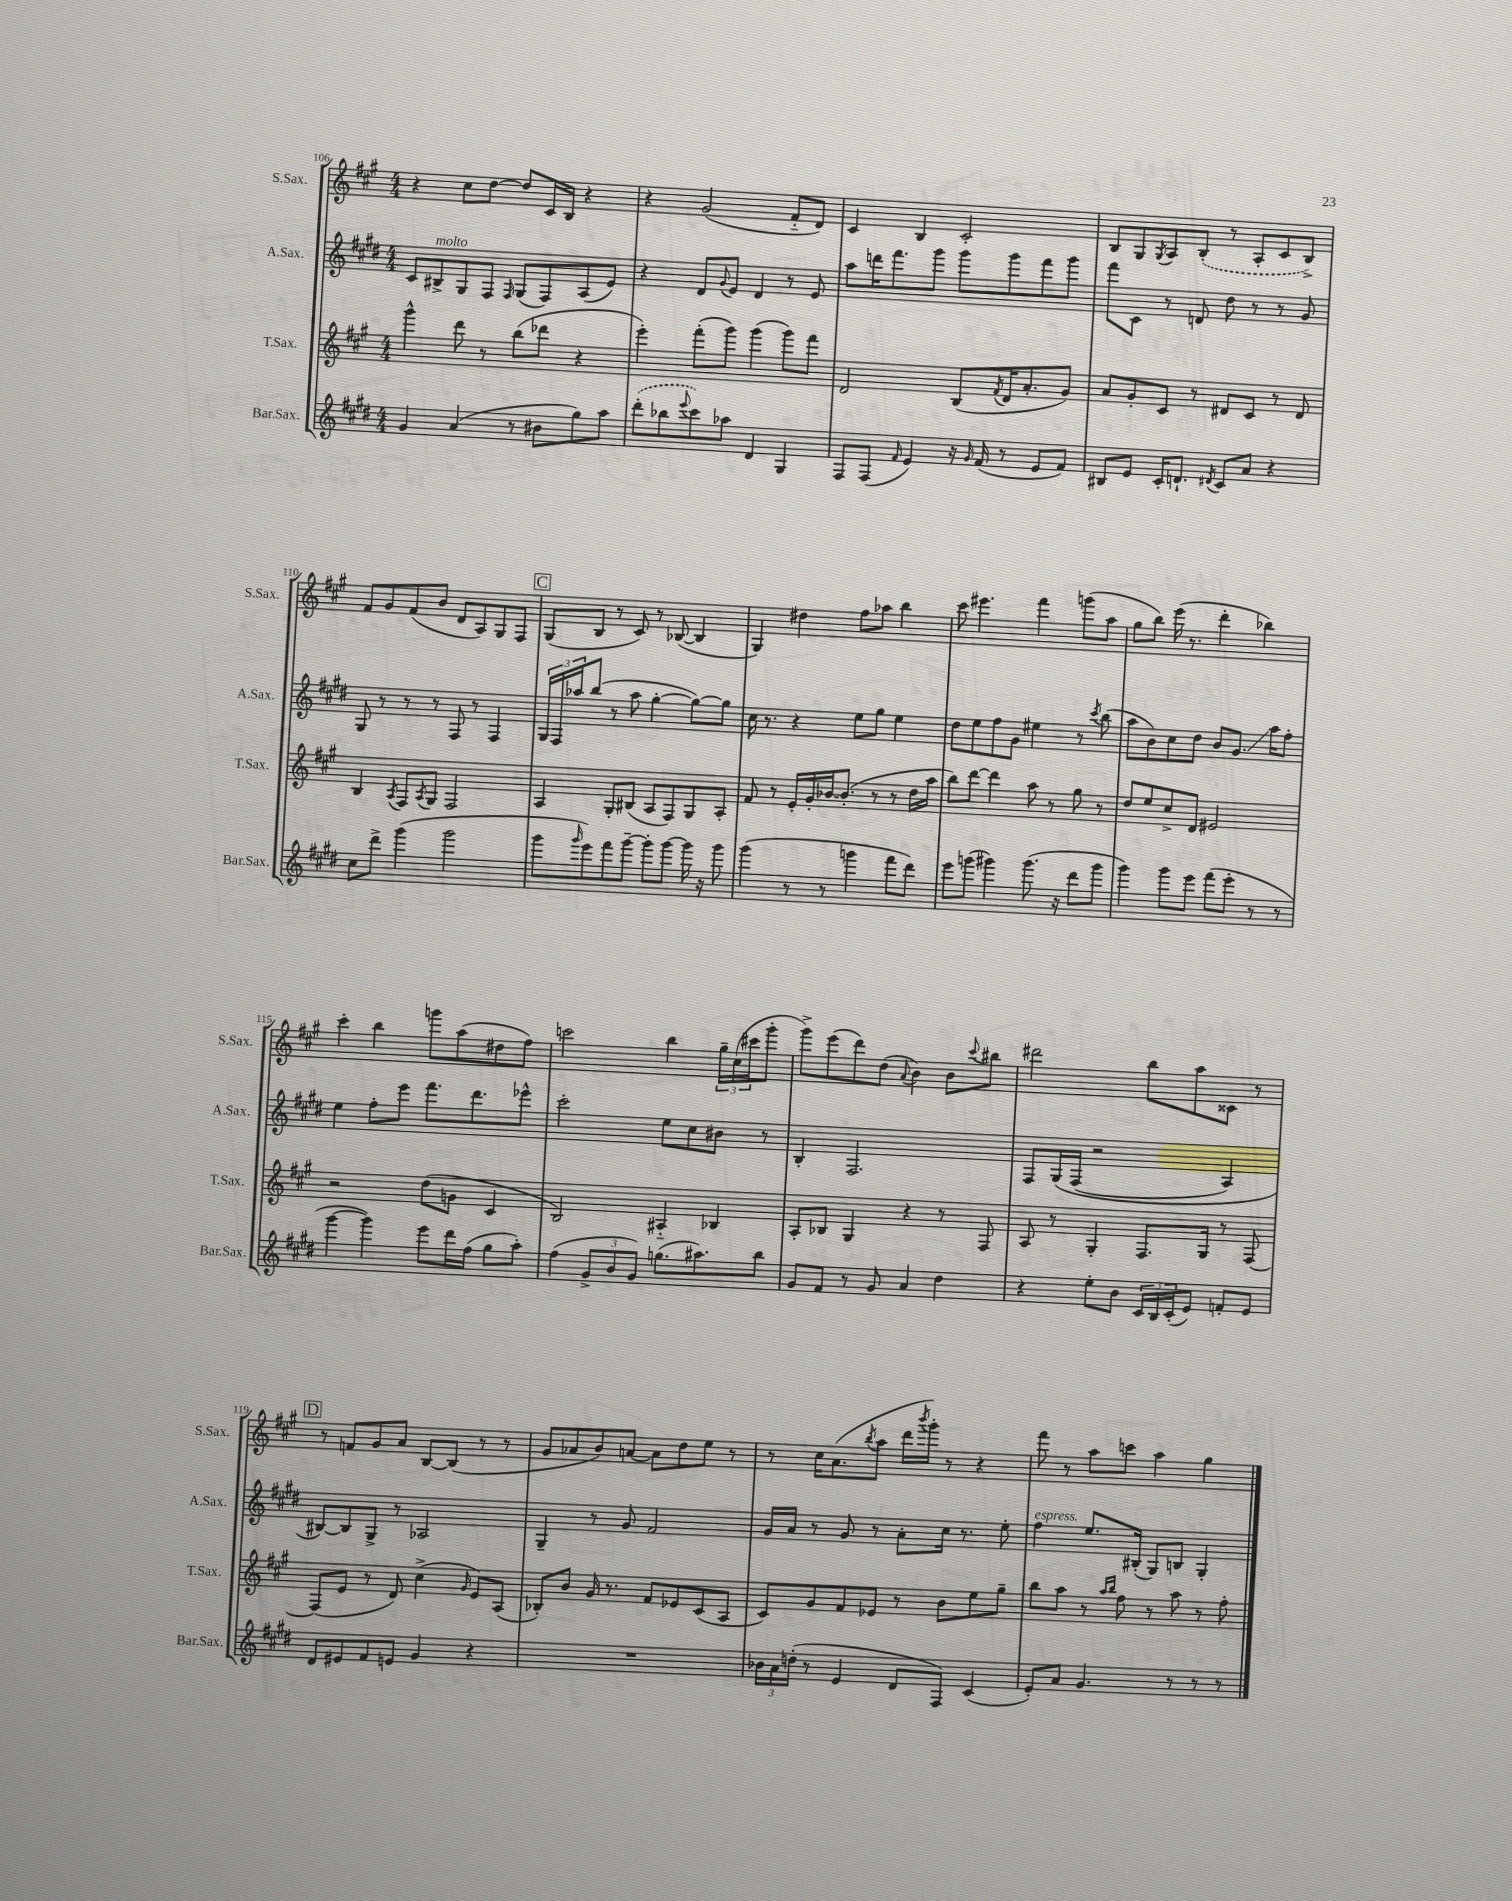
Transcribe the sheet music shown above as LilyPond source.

<<
\new StaffGroup <<
\new Staff = "s0" \with { instrumentName = "S.Sax." shortInstrumentName = "S.Sax." } {
    \clef treble \key a \major \numericTimeSignature \time 4/4
    r4 cis''8 d''8~ d''8 cis'16 b16 r4 |
    r4 gis'2( fis'8-_ d'8) |
    cis'4 b4 cis'2-. |
    b8 gis8 \acciaccatura { gis8 } a8 \once \slurDashed b8-.( r8 a8-. cis'8 b8->) |
    fis'8 gis'8 fis'8( b'8 d'8 a8) gis8 fis8 |
    \mark \markup { \box "C" } gis8( b8 r8 cis'8) r8 bes8~( bes4 |
    gis4) dis''4 fis''8 aes''8 b''4 |
    cis'''8 eis'''4. fis'''4 g'''8( a''8 |
    gis''8 b''8) e'''16( r8. d'''4-. bes''4) |
    cis'''4-. b''4 g'''8 a''8( dis''8 fis''8) |
    c'''2 b''4 \tuplet 3/2 { gis''16-- cis''16( cis'''16 } gis'''8-. |
    gis'''8->) e'''8( d'''8) d''8( \appoggiatura { a'8 } b'4) b'8 \appoggiatura { cis'''8 } bis''8 |
    dis'''2 b''8 a''8 cisis'8 r8 |
    \mark \markup { \box "D" } r8 f'8 gis'8 a'8 b8~ b8( r8 r8 |
    gis'8 aes'8 b'8) a'8~ a'8 d''8 e''8 r8 |
    r8 cis''16 a'8.( \acciaccatura { b''8 } a''8 d'''16 \acciaccatura { b'''8 } gis'''16-.) r8 r4 |
    fis'''8 r8 a''8 c'''8 a''4 gis''4 \bar "|." |
}
\new Staff = "s1" \with { instrumentName = "A.Sax." shortInstrumentName = "A.Sax." } {
    \clef treble \key e \major \numericTimeSignature \time 4/4
    cis'8 bis8->^\markup { \italic "molto" } gis8 fis8 \grace { fis16 } gis8( fis8) a8( e'8) |
    r4 dis'8 \appoggiatura { gis'8 } e'8 dis'4 r8 e'8 |
    a''8 d'''16 fis'''8. gis'''8 gis'''8 gis'''8 fis'''8 gis'''8 |
    fis'''8 cis'8 r8 d'8 dis''8 r8 r8 gis'8 |
    gis8 r8 r8 r8 fis8 r8 fis4 |
    \mark \markup { \box "C" } \tuplet 3/2 { gis16 fis16 aes''16 } b''8( r8 aes''8 gis''4~-. gis''8~) gis''8 |
    cis''16 r8. r4 e''8 gis''8 e''4 |
    dis''8 e''8 fis''8 gis'8 eis''4 r8 \acciaccatura { cis'''8 } b''8( |
    a''8 b'8) cis''8 dis''8 b'8 gis'8.\glissando a''16 fis''8-. |
    e''4 fis''8-. e'''8 fis'''8. dis'''8. ees'''8-^ |
    cis'''2-. e''8 cis''8 bis'8 r8 |
    b4-. fis2. |
    fis8 gis16\( fis16( r2 a4) |
    \mark \markup { \box "D" } bis8~\) bis8 gis8-> r8 aes2 |
    gis4-- r8 gis'8 fis'2 |
    gis'16 a'16 r8 gis'8 r8 a'8-. cis''16 r8. e''8-. |
    fis''4^\markup { \italic "espress." } e''8. bis16-.( gis8) b8 gis4-. \bar "|." |
}
\new Staff = "s2" \with { instrumentName = "T.Sax." shortInstrumentName = "T.Sax." } {
    \clef treble \key a \major \numericTimeSignature \time 4/4
    gis'''4-^ d'''8 r8 b''8( des'''8 r4 |
    e'''4-.) fis'''8-.( gis'''8) gis'''4( gis'''8) fis'''8 |
    d'2 b8( \acciaccatura { fis'8 } d'16 a'8.-. gis'8) |
    a'8 gis'8-. cis'8 r8 dis'8 cis'8 r8 dis'8 |
    b4 \acciaccatura { a8 } fis8 \acciaccatura { a8 } gis8 fis2 |
    \mark \markup { \box "C" } a4 gis8-. bis8( a8 fis8) gis8 a8-. |
    fis'8 r8 e'16-. gis'16-. bes'16~ bes'8.-.( r8 r8 d''16 a''16 |
    b''8) d'''8~ d'''4 a''8 r8 gis''8 r8 |
    d''8 e''8 cis''8-> d'8 eis'2 |
    r2 d''8( g'8 cis'4 |
    b2) ais4-_ bes4 |
    a8-. bes8 gis4 r4 r8 fis8 |
    a8 r8 gis4-. fis8. gis16 r8 fis8~ |
    \mark \markup { \box "D" } fis8( e'8 r8 d'8) cis''4->( \grace { gis'16 } e'8) a8( |
    bes8-.) b'8 gis'16 r8. fis'8 ees'8 cis'8( a8 |
    cis'8) gis'8 fis'8 ees'8 r8 b'8 e''8 gis''8-- |
    b''8 a''8 r8 \grace { a''16 b''16 } fis''8 r8 a''8 r8 fis''8-. \bar "|." |
}
\new Staff = "s3" \with { instrumentName = "Bar.Sax." shortInstrumentName = "Bar.Sax." } {
    \clef treble \key e \major \numericTimeSignature \time 4/4
    gis'4 a'4( r8 bis'8 gis''8) a''8 |
    \once \slurDashed dis'''8-.( bes''8 \appoggiatura { e'''8 } cis'''8) aes''8 dis'4 gis4 |
    fis8 fis8( \grace { fis'16 } e'4) r16 \grace { gis'16 } fis'16( r8 e'8 fis'8) |
    bis8 e'8 cis'16-. d'8.-! \acciaccatura { dis'8 } cis'8 a'8 r4 |
    cis''8 dis'''8-> gis'''4( gis'''2 |
    \mark \markup { \box "C" } gis'''8 \grace { gis'''16 } e'''8) fis'''8 gis'''8~-- gis'''8-. gis'''8~ gis'''16 r16 gis'''8 |
    gis'''4( r8 r8 g'''4 fis'''8 dis'''8) |
    e'''8 g'''8( gis'''4) gis'''8.( r16 dis'''8 gis'''8 |
    gis'''4) gis'''8 e'''8 fis'''8( e'''8-. r8 r8 |
    gis'''4~ gis'''4) e'''8 dis'''16 fis''16( gis''8 a''8-.) |
    fis''4( \tuplet 3/2 { gis'8-> b'8 gis'8) } g''8.( ais''8.) b''8 |
    gis'8 fis'8 r8 gis'8 a'4 dis''4 |
    r4 e''8-. b'8 \tuplet 3/2 { cis'16 b16 cis'16-.( } e'8) f'8-. e'8 |
    \mark \markup { \box "D" } dis'8 eis'8 fis'8 e'8 gis'4 r4 |
    R1 |
    \tuplet 3/2 { bes'16 a'16 d''16-.( } r8 e'4 dis'8 fis8) cis'4( |
    e'8-.) a'8 gis'4. r8 r8 r8 \bar "|." |
}
>>
>>
\layout { \context { \Score currentBarNumber = #106 } }
